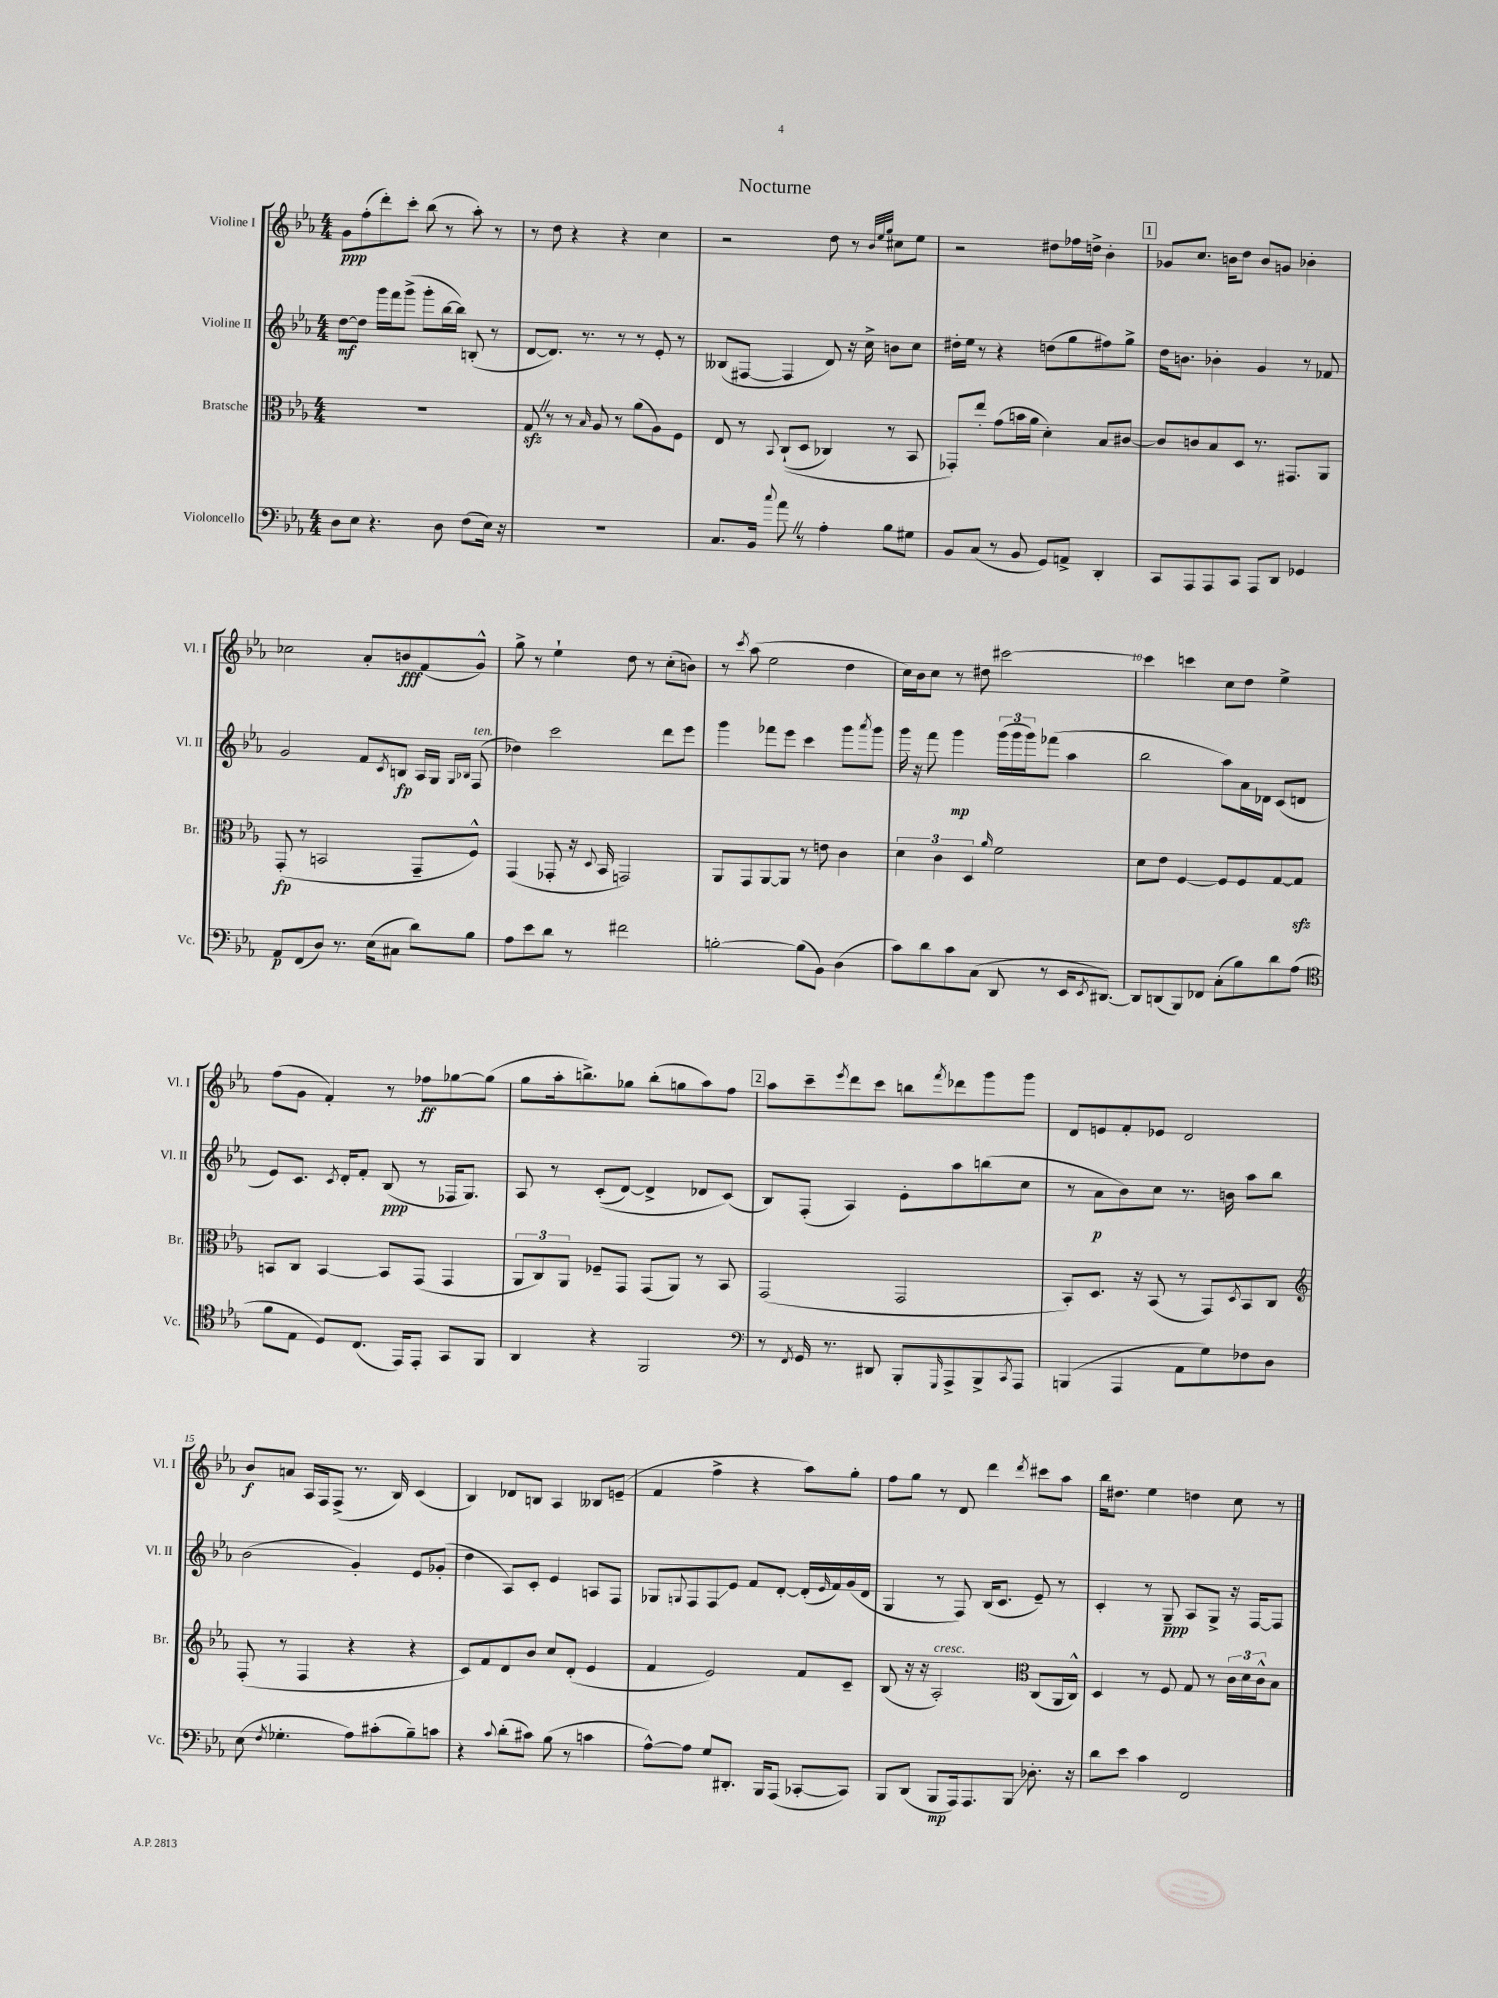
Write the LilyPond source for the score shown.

\header { title = "Nocturne" }
<<
\new StaffGroup <<
\new Staff = "s0" \with { instrumentName = "Violine I" shortInstrumentName = "Vl. I" } {
    \clef treble \key ees \major \numericTimeSignature \time 4/4
    g'8\ppp f''8-.( d'''8-.) c'''8-. bes''8( r8 aes''8-.) r8 |
    r8 d''8 r4 r4 c''4 |
    r2 d''8 r8 \grace { bes'32 ees''32 g''32 } cis''8 ees''8 |
    r2 dis''8 fes''16 d''16-> bes'4-. |
    \mark \markup { \box "1" } ges'8 c''8. b'16 d''8 b'8 g'8 bes'4-. |
    ces''2 aes'8-. b'8\fff f'8( g'8-^) |
    g''8-> r8 ees''4-! d''8 r8 c''8-.( b'8) |
    r8 \acciaccatura { c'''8 } aes''8( ees''2 d''4 |
    c''16) bes'16 c''8 r8 dis''8 cis'''2~ |
    cis'''4 c'''4 c''8 d''8 ees''4-> |
    f''8( g'8 f'4-.) r8 fes''8\ff ges''8~ ges''8( |
    g''8 aes''16-. b''8.->) ges''8 b''8-.( g''8 aes''8) f''8 |
    \mark \markup { \box "2" } aes''8 c'''8-- \acciaccatura { ees'''8 } d'''8 c'''8 b''8 \acciaccatura { f'''8 } des'''8 g'''8 g'''8 |
    d'8 e'8 f'8-. ees'8 d'2 |
    bes'8\f a'8 aes16 f16 f8->( r8. bes16) c'4( |
    bes4) des'8 b8 aes4 beses8 e'8--( |
    f'4 f''4-> r4 aes''8) g''8-. |
    f''8 g''8 r8 d'8 d'''4 \acciaccatura { d'''8 } cis'''8 aes''8 |
    bes''16 dis''8. ees''4 d''4 c''8 r8 \bar "|." |
}
\new Staff = "s1" \with { instrumentName = "Violine II" shortInstrumentName = "Vl. II" } {
    \clef treble \key ees \major \numericTimeSignature \time 4/4
    d''8~\mf d''8 g'''16 f'''16 g'''8->( g'''8-. bes''16~ bes''16) b8-.( r8 |
    d'8~ d'8.) r8. r8 r8 ees'8-. r8 |
    beses8( fis8~ fis4 d'8) r16 c''16-> b'8 c''8 |
    dis''16-. ees''16 r8 r4 d''8( g''8 fis''8) g''8-> |
    \mark \markup { \box "1" } d''16 b'8. bes'4-. g'4 r8 fes'8 |
    g'2 f'8 \acciaccatura { c'8 } b8\fp aes16 g16 \grace { g16 bes16 } f8^\markup { \italic "ten." }( |
    des''4) c'''2 d'''8 ees'''8 |
    g'''4 fes'''8 ees'''8 c'''4 g'''8 \acciaccatura { aes'''8 } g'''8 |
    g'''16 r16 f'''8 g'''4\mp \tuplet 3/2 { g'''16( g'''16 g'''16) } fes'''8( aes''4 |
    bes''2 aes''8) aes'16 des'16 c'8( d'8 |
    ees'8) c'8. \acciaccatura { c'8 } d'16-. f'8-. bes8\ppp( r8 fes16 g8.) |
    aes8 r8 c'8-.(\( d'8~) d'4-> des'8 c'8(\) |
    \mark \markup { \box "2" } bes8) f8-.( aes4) ees'8-. aes''8 b''8( c''8 |
    r8 aes'8\p bes'8) c''8 r8. b'16 aes''8 bes''8 |
    bes'2( g'4-.) ees'8 ges'8-.( |
    d''4 aes8) c'8-. ees'4 a8 f8 |
    ges8 \appoggiatura { g8 } f8 f8\glissando ees'8 f'8 d'8~-. d'16-.( \grace { ees'16 } f'16) g'16( d'16 |
    g4 r8 f8) bes16( c'8. ees'8--) r8 |
    c'4-. r8 g8--\ppp aes8 g8-> r16 f16~ f8 \bar "|." |
}
\new Staff = "s2" \with { instrumentName = "Bratsche" shortInstrumentName = "Br." } {
    \clef alto \key ees \major \numericTimeSignature \time 4/4
    R1 |
    g8\sfz \once \override BreathingSign.text = \markup { \musicglyph "scripts.caesura.straight" } \breathe r8 r8 \grace { bes16 } aes8 r8 aes'8( aes8) f8 |
    ees8 r8 \appoggiatura { bes,8 } c8-!(\( d8 ces4) r8 bes,8 |
    ges,8-.\) ees''8-. g'8( b'16 aes'16 d'4-.) bes8 cis'8~ |
    \mark \markup { \box "1" } cis'8 c'8 bes8 d8 r8. gis,8. aes,8 |
    g,8-.\fp( r8 b,2 g,8-- f8-^) |
    g,4( ges,8-. r16 \appoggiatura { d8 } bes,16 g,2) |
    aes,8 g,8 aes,8~ aes,8 r8 e'8 c'4 |
    \tuplet 3/2 { d'4 c'4 d4 } \grace { aes'16 } f'2 |
    d'8 ees'8 f4~ f8 f8 g8~ g8\sfz |
    b,8 c8 b,4~ b,8 g,8( g,4 |
    \tuplet 3/2 { aes,8 c8) aes,8 } fes8-- g,8 g,8( aes,8) r8 bes,8 |
    \mark \markup { \box "2" } g,2( g,2 |
    bes,8-.) d8. r16 bes,8( r8 g,8) \acciaccatura { d8 } bes,8 c8 |
    \clef treble f8-.( r8 f4 r4 r4 |
    c'8) f'8 d'8 bes'8 c''8 d'8-.( ees'4 |
    f'4 ees'2) f'8 c'8-- |
    bes8( r16 r16 aes2-.^\markup { \italic "cresc." }) \clef alto c8( aes,16 c16-^) |
    d4 r8 f8 g8 r8 \tuplet 3/2 { c'16 d'16 c'16-^ } bes8 \bar "|." |
}
\new Staff = "s3" \with { instrumentName = "Violoncello" shortInstrumentName = "Vc." } {
    \clef bass \key ees \major \numericTimeSignature \time 4/4
    d8 ees8 r4. d8 f8( ees16) r16 |
    R1 |
    c8. bes,16 \appoggiatura { c''8 } aes'8 \once \override BreathingSign.text = \markup { \musicglyph "scripts.caesura.straight" } \breathe r8 aes4-. bes8 gis8 |
    bes,8 c8( r8 bes,8 g,8) a,8-> d,4-. |
    \mark \markup { \box "1" } c,8 aes,,8 aes,,8 c,8 aes,,8 d,8 ges,4 |
    aes,8\p f,8( d8) r8. ees16( cis8 d'8) bes8 |
    aes8 ees'8 d'8 r8 fis'2 |
    b2~-. b8( bes,8) d4( |
    c'8) d'8 c'8 c8( d,8 r8 ees,16 \acciaccatura { ees,8 } dis,8.~) |
    dis,8 d,8( bes,,8) fes,8 c8-.( bes8) d'8 aes8( |
    \clef tenor f'8 ees8 d8) c8.( ees,16) ees,8-. g,8 f,8 |
    aes,4 r4 f,2 |
    \mark \markup { \box "2" } \clef bass r8 \acciaccatura { f,8 } g,16 r8. dis,8 bes,,8-. \grace { g,,16 } aes,,8-> bes,,8-> \acciaccatura { c,8 } aes,,8 |
    b,,4( aes,,4 aes,8 g8) fes8 d8 |
    ees8( \acciaccatura { f8 } ges4.-. aes8) cis'8-.( bes8--) c'8 |
    r4 \appoggiatura { c'8 } d'8-.( cis'8) bes8( r8 c'4 |
    aes8~-^) aes8 g8 dis,8.-. bes,,16 aes,,8( ces,8~-. ces,8) |
    bes,,8 d,8( bes,,8\mp aes,,16) aes,,8. bes,,8\glissando des8.-. r16 |
    d'8 ees'8 c'4 f,2 \bar "|." |
}
>>
>>
\layout { \context { \Score \override BarNumber.break-visibility = ##(#f #t #t) barNumberVisibility = #(every-nth-bar-number-visible 5) } }
